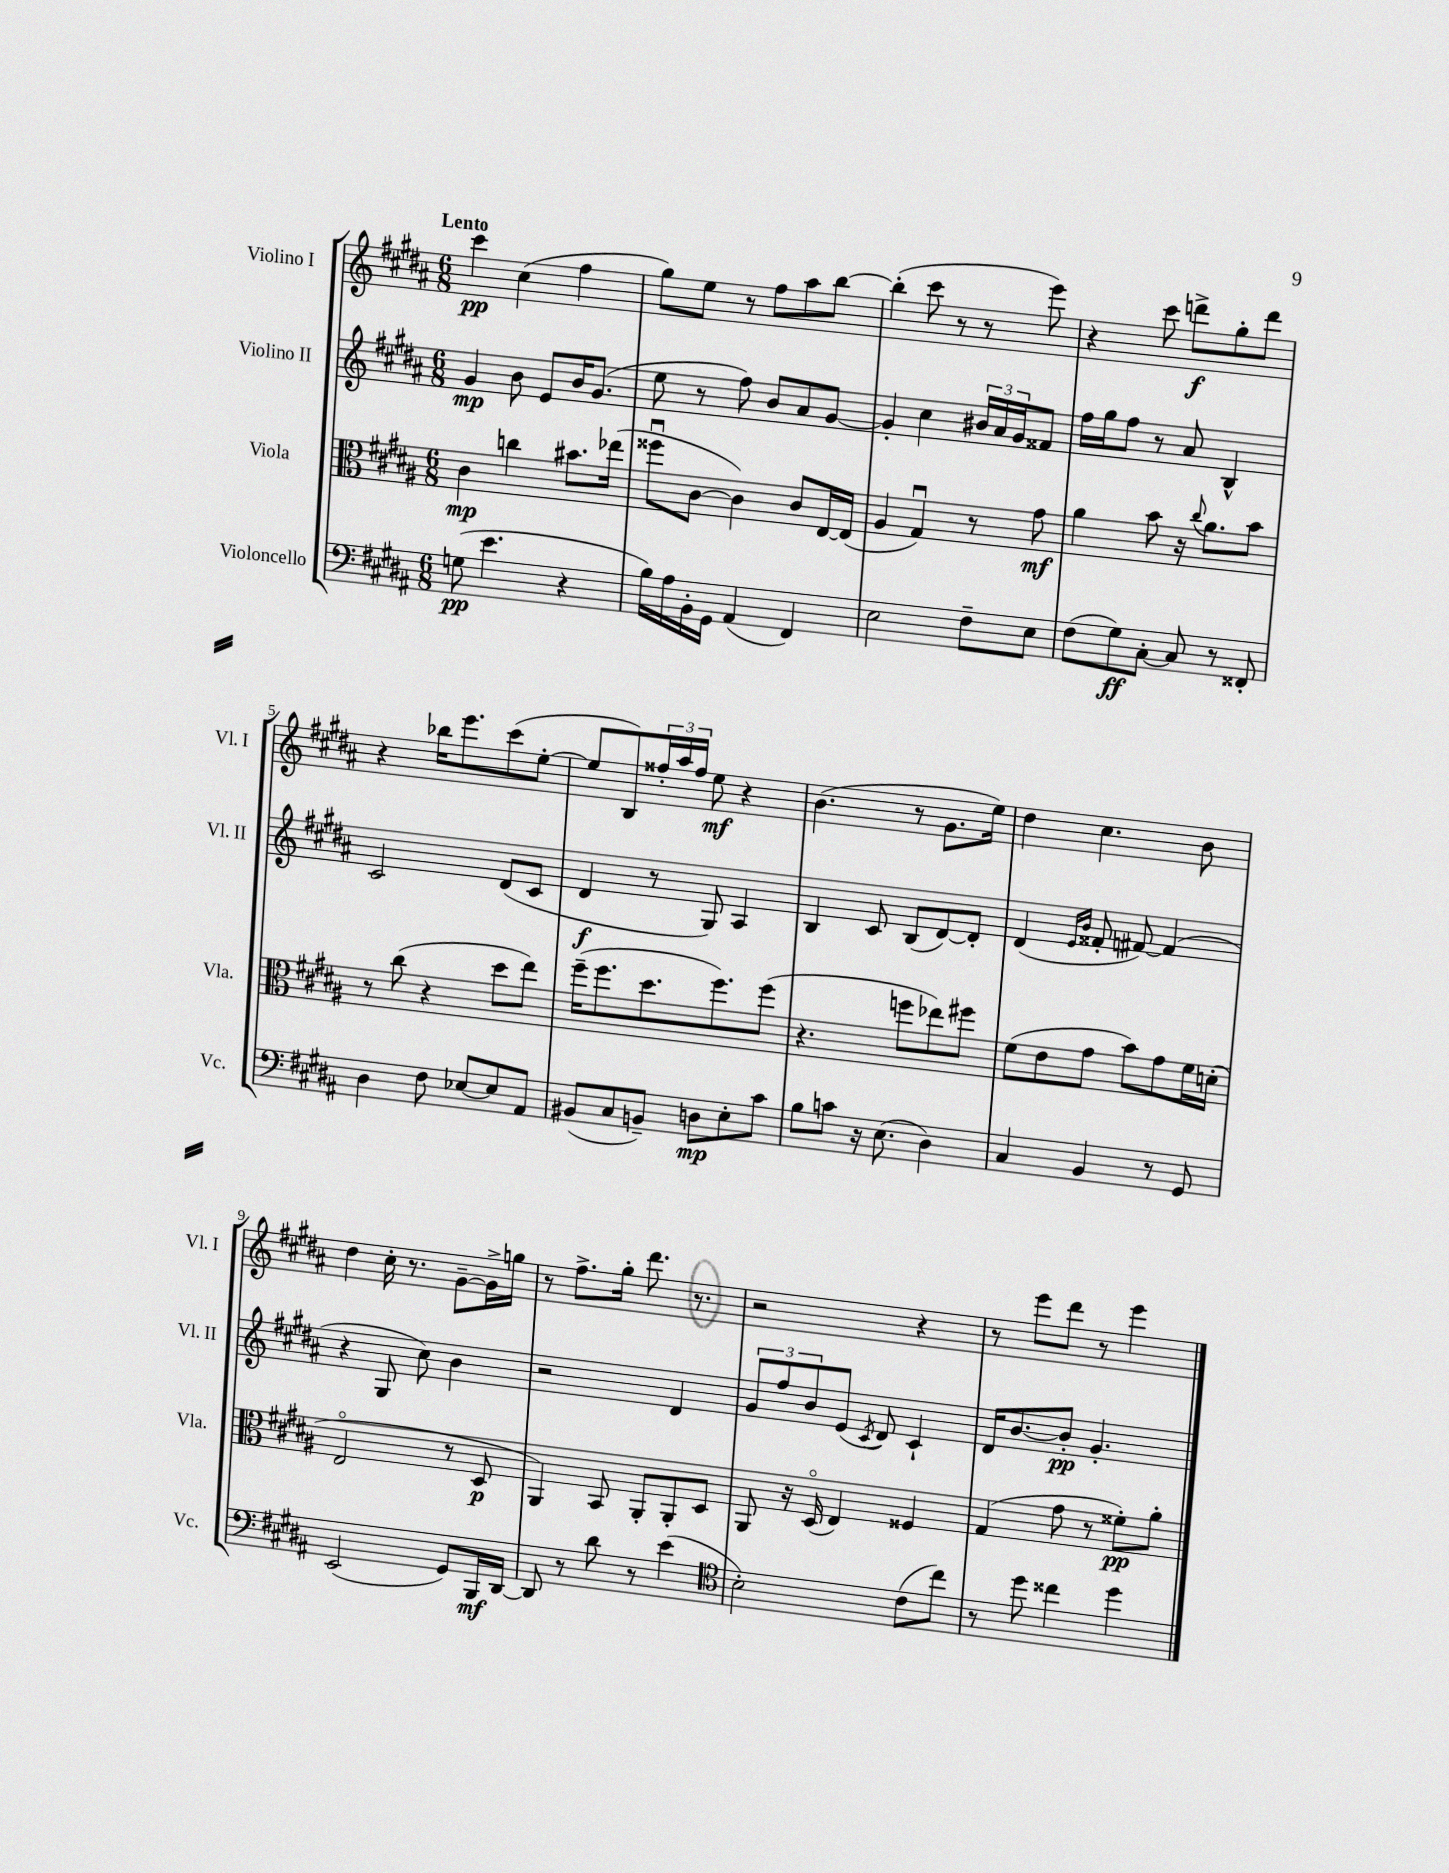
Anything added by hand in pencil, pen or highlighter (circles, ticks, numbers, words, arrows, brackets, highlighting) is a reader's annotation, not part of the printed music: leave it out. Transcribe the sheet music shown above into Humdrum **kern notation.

**kern	**dynam	**kern	**dynam	**kern	**dynam	**kern	**dynam
*part4	*part4	*part3	*part3	*part2	*part2	*part1	*part1
*staff4	*staff4	*staff3	*staff3	*staff2	*staff2	*staff1	*staff1
*I"Violoncello	*	*I"Viola	*	*I"Violino II	*	*I"Violino I	*
*I'Vc.	*	*I'Vla.	*	*I'Vl. II	*	*I'Vl. I	*
*clefF4	*	*clefC3	*	*clefG2	*	*clefG2	*
*k[f#c#g#d#a#]	*	*k[f#c#g#d#a#]	*	*k[f#c#g#d#a#]	*	*k[f#c#g#d#a#]	*
*M6/8	*	*M6/8	*	*M6/8	*	*M6/8	*
=1	=1	=1	=1	=1	=1	=1	=1
!	!	!	!	!	!	!LO:TX:a:B:t=Lento	!
(8Gn\	pp	4c#\	mp	4g#/	mp	4ccc#\	pp
4.e\	.	.	.	.	.	.	.
.	.	4ccn\	.	8b\	.	(4cc#\	.
.	.	.	.	8e/L	.	.	.
4r	.	8.b#X\L	.	16b/K	.	4ff#\	.
.	.	.	.	(8.g#/J	.	.	.
.	.	(16ee-X\Jk	.	.	.	.	.
=2	=2	=2	=2	=2	=2	=2	=2
16B\LL)	.	8ff##Xu\L	.	8ee\	.	8gg#\L)	.
16A#\	.	.	.	.	.	.	.
16BB'\	.	[8c#\J	.	8r	.	8ee\J	.
16GG#\JJ	.	.	.	.	.	.	.
(4AA#/	.	4c#\])	.	8ff#\)	.	8r	.
.	.	.	.	8b/L	.	8ff#\L	.
4FF#/)	.	8c#/L	.	8a#/	.	8aa#\	.
.	.	[16E/L	.	[8g#/J	.	[8bb\J	.
.	.	(16E/JJ]	.	.	.	.	.
=3	=3	=3	=3	=3	=3	=3	=3
2E\	.	4A#/	.	4g#'/]	.	(4bb'\]	.
.	.	4G#u/)	.	4cc#\	.	8ccc#\	.
.	.	.	.	.	.	8r	.
8F#~\L	.	8r	.	24b#X/LL	.	8r	.
.	.	.	.	24a#/	.	.	.
.	.	.	.	24g#/J	.	.	.
8E\J	.	8g#\	mf	8f##X/J	.	8eee\)	.
=4	=4	=4	=4	=4	=4	=4	=4
(8F#\L	.	4a#\	.	16ff#\LL	.	4r	.
.	.	.	.	16gg#\J	.	.	.
8G#\)	ff	.	.	8ff#\J	.	.	.
[8C#'\J	.	8b\	.	8r	.	8ccc#\	.
8C#/]	.	16r	.	8a#/	.	8dddn^\L	f
.	.	8qqcc#/	.	.	.	.	.
.	.	8.a#\L	.	.	.	.	.
8r	.	.	.	4B^^/	.	8gg#'\	.
8FF##X'/	.	8b\J	.	.	.	8ddd\J	.
!!LO:LB:g=z
=5	=5	=5	=5	=5	=5	=5	=5
4D#\	.	8r	.	2c#/	.	4r	.
.	.	(8cc#\	.	.	.	.	.
8F#\	.	4r	.	.	.	16bb-X\KL	.
.	.	.	.	.	.	8.eee\	.
[8E-X/L	.	.	.	.	.	.	.
8E-/]	.	8dd#\L	.	(8d#/L	.	(8ccc#\	.
8AA#/J	.	8ee\J)	.	8c#/J	.	[8ee'\J	.
=6	=6	=6	=6	=6	=6	=6	=6
(8BB#X/L	.	(16ff#~\KL	.	4d#/	f	8ee/L]	.
.	.	8.ff#\	.	.	.	.	.
8C#/	.	.	.	.	.	8B/)	.
8BBn~/J)	.	8.dd#\	.	8r	.	24ff##X'/L	.
.	.	.	.	.	.	24aa#/	.
.	.	.	.	.	.	24ff##/JJ	.
8Dn\L	mp	.	.	8G#/)	.	8ee\	mf
.	.	8.ff#\)	.	.	.	.	.
8E'\	.	.	.	4A#/	.	4r	.
8c#\J	.	(8ff#\J	.	.	.	.	.
=7	=7	=7	=7	=7	=7	=7	=7
8B\L	.	4.r	.	4B/	.	(4.b\	.
8cn\J	.	.	.	.	.	.	.
16r	.	.	.	8c#/	.	.	.
(8.E\	.	.	.	.	.	.	.
.	.	8ffn\L	.	(8B/L	.	8r	.
4D#\)	.	8ee-X\)	.	[8d#/)	.	8.g#\L	.
.	.	8ff#X\J	.	8d#'/J]	.	.	.
.	.	.	.	.	.	16ee\Jk)	.
=8	=8	=8	=8	=8	=8	=8	=8
4C#/	.	(8f#\L	.	(4d#/	.	4dd#\	.
.	.	8e\	.	.	.	.	.
.	.	.	.	16qqe/LL	.	.	.
.	.	.	.	16qqb/JJ	.	.	.
4BB/	.	8g#\J	.	8f##X'/	.	4.cc#\	.
.	.	8b\L)	.	[8f#X/)	.	.	.
8r	.	8g#\	.	(4f#/]	.	.	.
8GG#/	.	16f#\L	.	.	.	8b\	.
.	.	(16dn'\JJ	.	.	.	.	.
!!LO:LB:g=z
=9	=9	=9	=9	=9	=9	=9	=9
(2EE/	.	2E/	.	4r	.	4dd#\	.
.	.	.	.	8G#/	.	16cc#'\	.
.	.	.	.	.	.	8.r	.
.	.	.	.	8cc#\)	.	.	.
8GG#/L)	.	8r	.	4b\	.	[8g#~\L	.
16BBB/L	mf	8D#/	p	.	.	16g#^\L]	.
[16DD#/JJ	.	.	.	.	.	16ggn\JJ	.
=10	=10	=10	=10	=10	=10	=10	=10
8DD#/]	.	4AA#/)	.	2r	.	8r	.
8r	.	.	.	.	.	8.ff#^\L	.
8d#\	.	8BB/	.	.	.	.	.
.	.	.	.	.	.	16gg#'\Jk	.
8r	.	8AA#'/L	.	.	.	8.ddd#\	.
(4e\	.	8AA#'/	.	4d#/	.	.	.
.	.	.	.	.	.	8.r	.
.	.	8D#/J	.	.	.	.	.
=11	=11	=11	=11	=11	=11	=11	=11
*clefC4	*	*	*	*	*	*	*
2B'\)	.	8AA#/	.	12g#/L	.	2r	.
.	.	.	.	12ff#/	.	.	.
.	.	16r	.	.	.	.	.
.	.	.	.	12b/	.	.	.
.	.	(16D#/	.	.	.	.	.
.	.	4E/)	.	(8e/J	.	.	.
.	.	.	.	8qc#/	.	.	.
.	.	.	.	8d#/)	.	.	.
(8c#\L	.	4F##X/	.	4c#`/	.	4r	.
8cc#\J)	.	.	.	.	.	.	.
=12	=12	=12	=12	=12	=12	=12	=12
8r	.	(4G#/	.	16d#/KL	.	8r	.
.	.	.	.	[8.b/	.	.	.
8dd#\	.	.	.	.	.	8eee\L	.
4cc##X\	.	8g#\	.	8b'/J]	pp	8ddd#\J	.
.	.	8r	.	4.g#'/	.	8r	.
4dd#\	.	8f##X'\L)	pp	.	.	4eee\	.
.	.	8a#'\J	.	.	.	.	.
==	==	==	==	==	==	==	==
*-	*-	*-	*-	*-	*-	*-	*-
